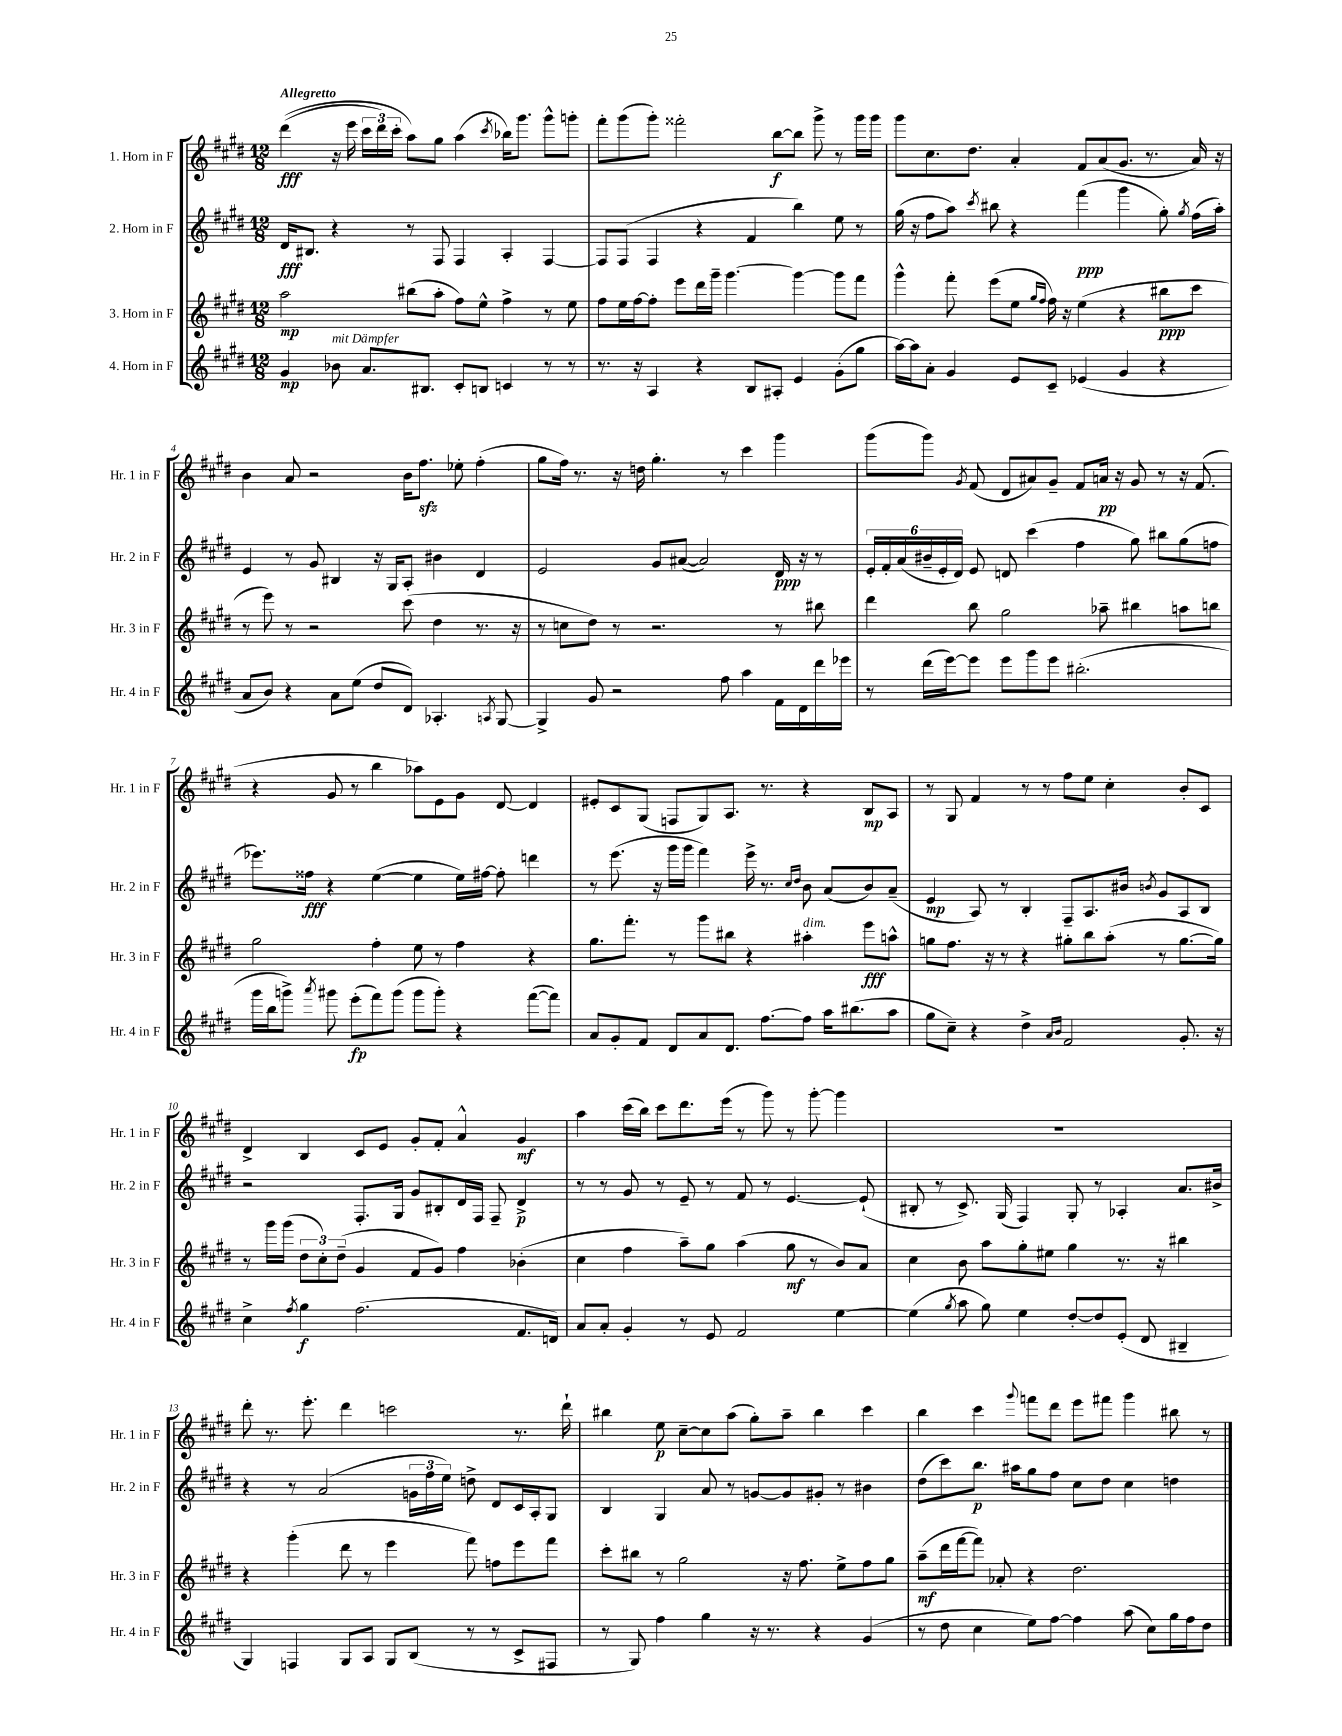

**kern	**kern	**kern	**kern
*staff4	*staff3	*staff2	*staff1
*clefG2	*clefG2	*clefG2	*clefG2
*k[f#c#g#d#]	*k[f#c#g#d#]	*k[f#c#g#d#]	*k[f#c#g#d#]
*M12/8	*M12/8	*M12/8	*M12/8
4g#	2aa	16d#	&((4ddd#
.	.	8.B#	.
8b-	.	4r	16r
.	.	.	16eee
8.a	.	.	24ccc#
.	.	.	24ddd#)
.	.	.	24ccc#'
.	(8bb#	8r	8aa&)
8.B#	.	.	.
.	8aa'	8F#	8gg#
8c#'	8ff#)	4F#	(4aa
8B	8ee^^	.	.
.	.	.	8qccc#
4c	4ff#^	4A'	16bb-)
.	.	.	8.ggg#
8r	8r	[4F#	8ggg#^^
8r	8ee	.	8ggg'
=	=	=	=
8.r	8ff#	8F#]	8fff#'
.	16ee	(8F#	(8ggg#
16r	[16ff#	.	.
4A	8ff#']	4F#	8ggg#')
.	8eee	.	2fff##'
4r	16ddd#	4r	.
.	16ggg#~	.	.
.	[4.ggg#	.	.
8B	.	4f#	.
8A#'	.	.	[8bb
4e	4ggg#_	4bb)	8bb]
.	.	.	8ggg#^
(8g#'	8ggg#]	8ee	8r
8gg#	8fff#	8r	16ggg#
.	.	.	16ggg#
=	=	=	=
[16aa)	4ggg#^^	(16gg#	8ggg#
16aa]	.	16r	.
8a'	.	8ff#	8.cc#
4g#	8fff#'	8aa)	.
.	.	.	8.dd#
.	.	8qccc#	.
.	(8eee	8bb#	.
8e	8ee	4r	4a'
.	16qqgg#	.	.
.	16qqff#	.	.
8c#~	16ff#)	.	.
.	16r	.	.
(4e-	(4ee	(4fff#	8f#
.	.	.	(8a
4g#	4r	4ggg#	8.g#
.	.	.	8.r
4r	8bb#	8gg#')	.
.	.	8qgg#	.
.	8ccc#	(16ff#	16a)
.	.	16aa')	16r
=	=	=	=
8a	8r	4e	4b
8b)	8eee)	.	.
4r	8r	8r	8a
.	2r	8g#	2r
8a	.	4B#	.
(8ee	.	.	.
8dd#	.	16r	.
.	.	16G#	.
8d#)	(8ccc#	8A'	16b
.	.	.	8.ff#
4.A-'	4dd#	4b#	.
.	.	.	8ee-'
.	8.r	4d#	(4ff#'
8qA	.	.	.
[8G#	.	.	.
.	16r	.	.
=	=	=	=
4G#^]	8r	2e	8gg#
.	8cc	.	16ff#)
.	.	.	8.r
8g#	8dd#)	.	.
2r	8r	.	16r
.	.	.	16dd
.	2.r	8g#	4.gg#'
.	.	([8a#	.
.	.	2a#])	.
8ff#	.	.	8r
4aa	.	.	4ccc#
16f#	8r	16d#	4ggg#
16d#	.	16r	.
16ddd#	8bb#	8r	.
16eee-	.	.	.
=	=	=	=
8r	4ddd#	24e'	(8ggg#
.	.	24f#'	.
.	.	(24a	.
(16ddd#	.	24b#~	8ggg#)
.	.	24e'	.
[16eee)	.	.	.
.	.	24d#)	.
.	.	.	8qg#
8eee]	8bb	8e	(8f#
8eee	2gg#	8d	8d#
8ggg#	.	(4ccc#	8a#)
8eee	.	.	8g#~
(2.bb#'	.	4ff#	8f#
.	8aa-~	.	16a
.	.	.	16r
.	4bb#	8gg#)	8g#
.	.	8bb#	8r
.	8aa	(8gg#	16r
.	.	.	(8.f#
.	8bb	8ff	.
=	=	=	=
16ggg#	2gg#	8.eee-)	4r
16bb	.	.	.
8ggg^)	.	.	.
.	.	16ff##	.
8qaaa	.	.	.
8ggg#	.	4r	8g#
(8eee'	.	.	8r
8fff#)	4ff#'	([4ee	4bb
(8ggg#	.	.	.
8ggg#	8ee	4ee]	8aa-)
8ggg#')	8r	.	8e
4r	4ff#	16ee)	8g#
.	.	[16ff#	.
.	.	8ff#']	[8d#
([8fff#	4r	4ddd	4d#]
8fff#])	.	.	.
=	=	=	=
8a	8.gg#	8r	8e#'
8g#'	.	(8.eee	8c#
.	8.fff#'	.	.
8f#	.	.	(8G#
.	.	16r	.
8d#	8r	16ggg#	8F
.	.	16ggg#	.
8a	8ggg#	4fff#)	8G#)
8.d#	8bb#	.	8.A
.	4r	16eee^	.
[8.ff#	.	8.r	8.r
.	.	16qqcc#	.
.	.	16qqdd#	.
8ff#]	4aa#'	8b	4r
16aa	.	(8a	.
(8.bb#	.	.	.
.	8eee	8b)	8B
8aa	8aa^^	(8a~	8A
=	=	=	=
8gg#	8gg	4e	8r
8cc#~)	8.ff#	.	8G#
4r	.	8A)	4f#
.	16r	.	.
.	8r	8r	.
4dd#^	4r	4B'	8r
.	.	.	8r
16qqa	.	.	.
16qqb	.	.	.
2f#	8gg#'	8F#~	8ff#
.	8bb	8.A	8ee
.	(8aa'	.	4cc#'
.	.	16b#	.
.	.	8qb	.
.	8r	8g#	.
8.g#'	[8.gg#	8A	8b'
.	.	8B	8c#
16r	16gg#])	.	.
=	=	=	=
4cc#^	8r	2r	4d#^
.	16ggg#	.	.
.	(16ggg#	.	.
8qff#	.	.	.
4gg#	12dd#	.	4B
.	12cc#')	.	.
.	(12dd#~	.	.
(2.ff#	4g#	8.F#'	8c#
.	.	.	8e
.	.	16G#	.
.	8f#	8g#	8g#'
.	8g#)	8B#'	8f#'
.	4ff#	16d#	4a^^
.	.	16F#	.
.	.	8F#~	.
8.f#	(4b-'	4d#^	4g#
16d)	.	.	.
=	=	=	=
8a	4cc#	8r	4aa
8a'	.	8r	.
4g#'	4ff#	8g#	(16ccc#
.	.	.	16bb)
.	.	8r	8ccc#
8r	8aa~)	8e~	8.ddd#
8e	8gg#	8r	.
.	.	.	(16eee
2f#	(4aa	8f#	8r
.	.	8r	8ggg#)
.	8gg#	[4.e	8r
.	8r	.	[8ggg#'
[4ee	8b)	.	4ggg#]
.	8a	(8e`]	.
=	=	=	=
(4ee]	4cc#	8B#'	1.r
.	.	8r	.
8qgg#	.	.	.
8aa	8b	8.c#^)	.
8gg#)	8aa	.	.
.	.	(16G#	.
4ee	8gg#'	4F#)	.
.	8ee#	.	.
[8dd#'	4gg#	8G#'	.
8dd#]	.	8r	.
(8e'	8.r	4A-'	.
8d#	.	.	.
.	16r	.	.
4B#~	4bb#	8.a	.
.	.	16b#^	.
=	=	=	=
4G#)	4r	4r	8ddd#'
.	.	.	8.r
4F	(4ggg#'	8r	.
.	.	.	8.eee'
.	.	(2a	.
8G#	8ddd#	.	4ddd#
8A	8r	.	.
8G#	4eee	.	2ccc
(8B	.	24g	.
.	.	24ff#	.
.	.	24ee)	.
8r	8fff#)	8dd^	.
8r	8ff	8d#	.
8c#^	8eee	16c#	8.r
.	.	16A'	.
8F#	8fff#	8G#	.
.	.	.	16ddd#`
=	=	=	=
8r	8ccc#'	4B	4bb#
8G#)	8bb#	.	.
4ff#	8r	4G#	8ee
.	2gg#	.	[8cc#~
4gg#	.	8a	8cc#]
.	.	8r	(8aa
16r	.	[8g	8gg#')
8.r	.	.	.
.	16r	8g]	8aa~
.	8.ff#	.	.
4r	.	8g#'	4bb#
.	8ee^	8r	.
(4g#	8ff#	4b#	4ccc#
.	8gg#	.	.
=	=	=	=
8r	(8aa~	(8dd#	4bb
8dd#	16ddd#	8ccc#)	.
.	[16fff#	.	.
4cc#	8fff#])	8.bb	4ccc#
.	8a-'	.	.
.	.	16aa#	.
.	.	.	8qqggg#
8ee)	4r	8gg#	8fff
[8ff#	.	8ff#	8ddd#
4ff#]	2.dd#	8cc#	8eee
.	.	8dd#	8fff#
(8aa	.	4cc#	4ggg#
8cc#)	.	.	.
16gg#	.	4dd	8bb#
16ff#	.	.	.
8dd#	.	.	8r
==	==	==	==
*-	*-	*-	*-
